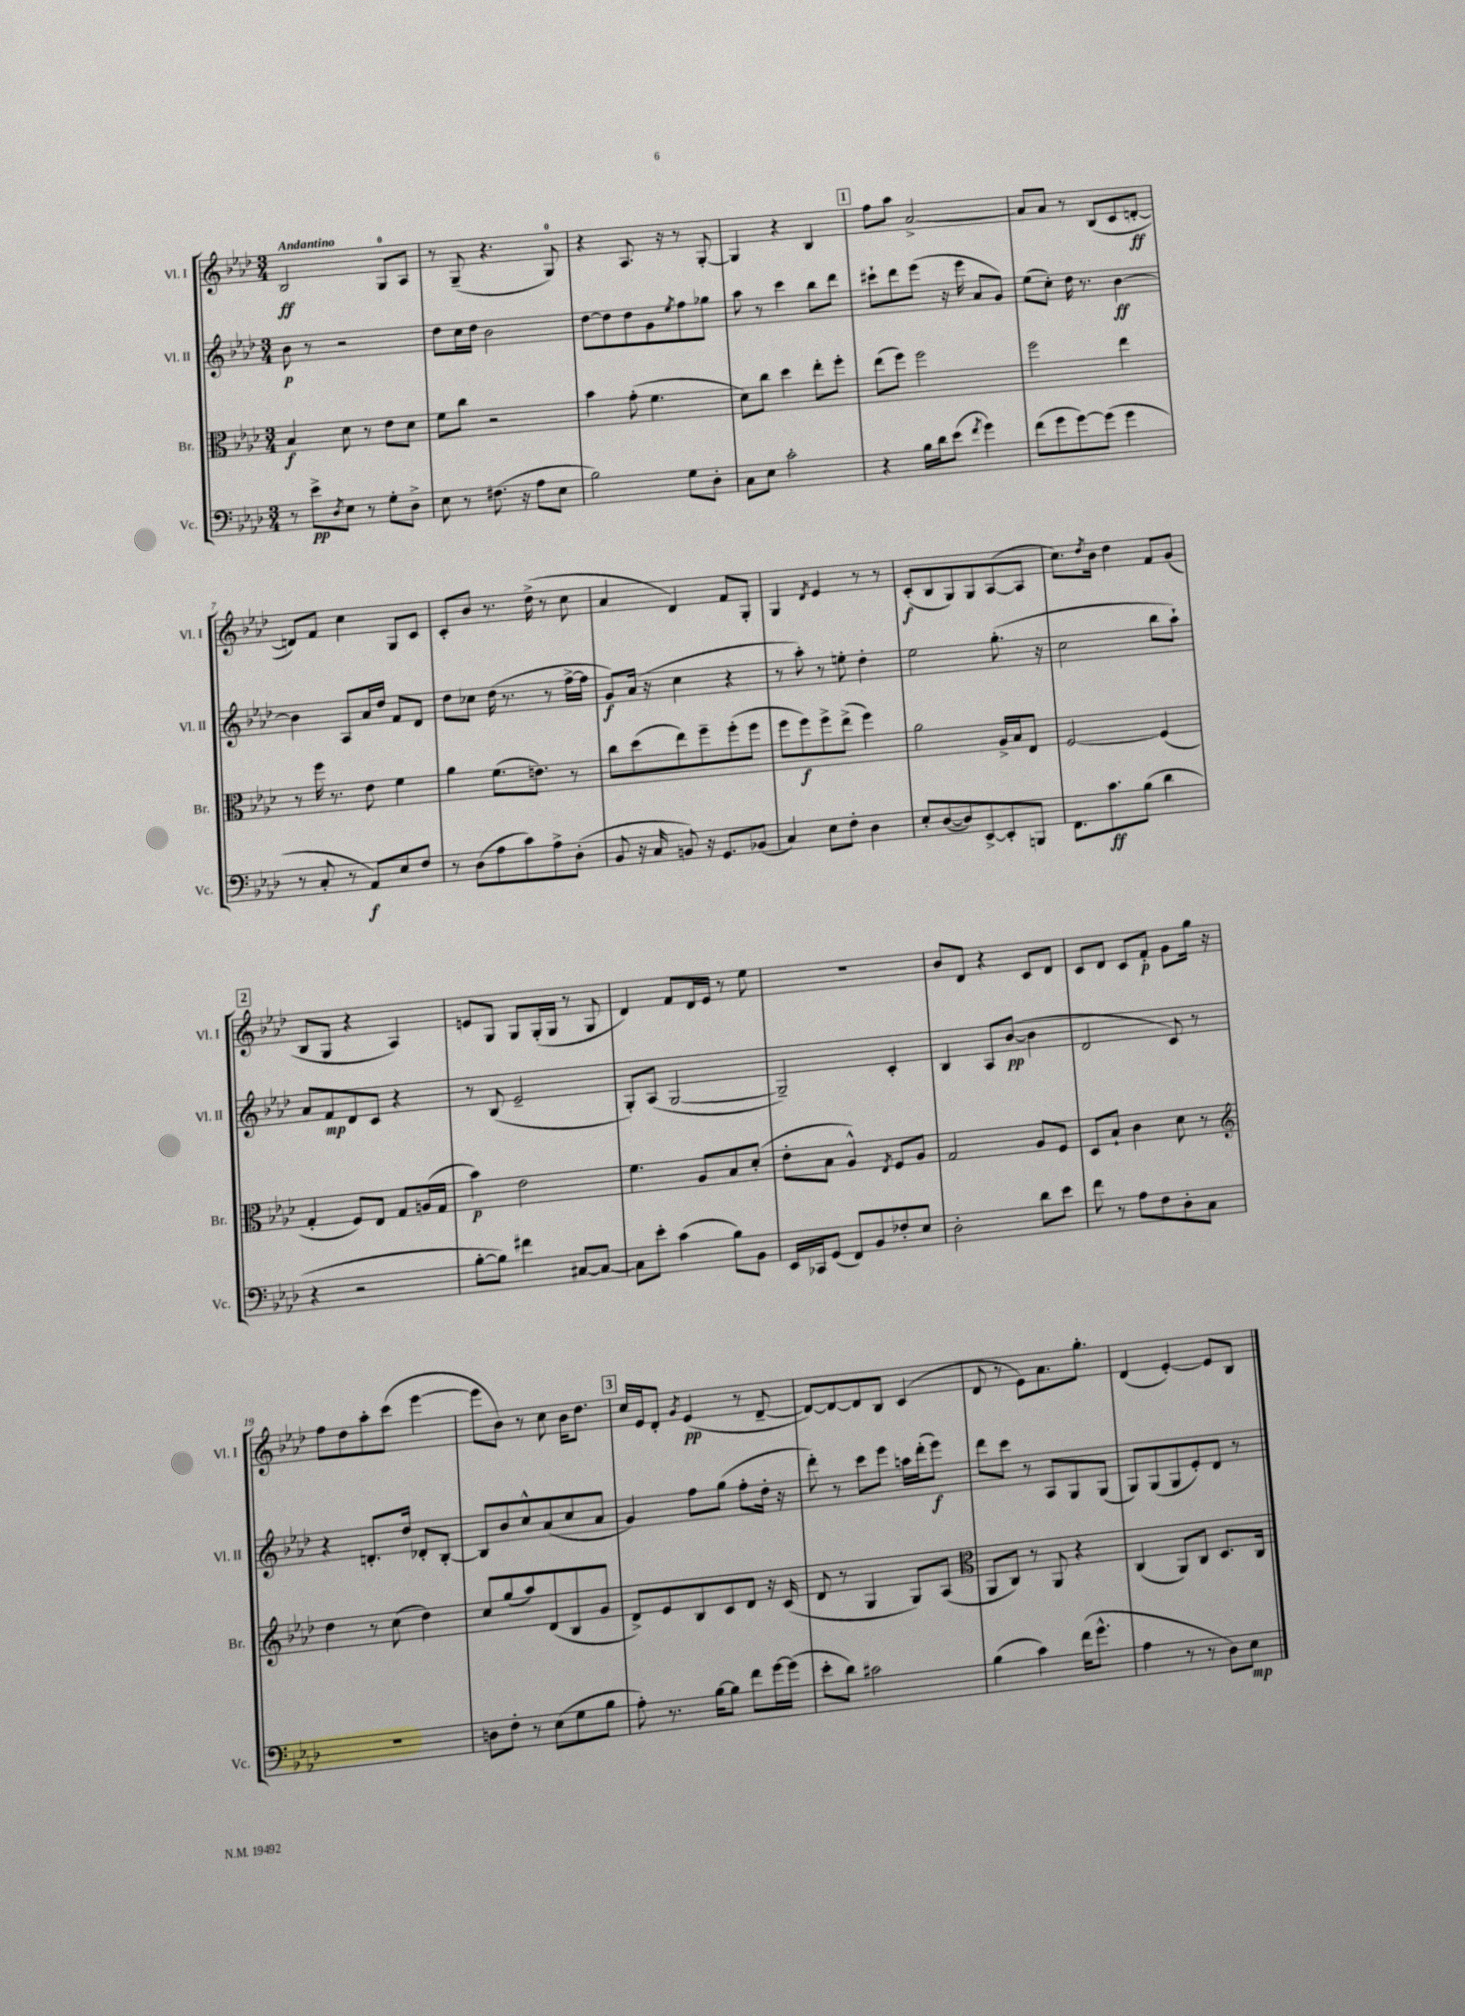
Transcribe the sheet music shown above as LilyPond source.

<<
\new StaffGroup <<
\new Staff = "s0" \with { instrumentName = "Vl. I" shortInstrumentName = "Vl. I" } {
    \clef treble \key aes \major \numericTimeSignature \time 3/4 \tempo "Andantino"
    bes2\ff g8-0 aes8 |
    r8 g8--( r4. g8-0) |
    r4 aes8. r16 r8 g8~-. |
    g4 r4 bes4 |
    \mark \markup { \box "1" } f''8 aes''8 aes'2~-> |
    aes'8 aes'8 r8 bes8( c'8 d'8~-.\ff |
    d'8) f'8 c''4 g8 c'8 |
    c'8-. bes'8 r8. des''16->( r8 c''8 |
    aes'4 des'4) f'8 g8-. |
    g4 \acciaccatura { des'8 } ees'4 r8 r8 |
    c'8-.\f( bes8 g8) g8 aes8~( aes8 |
    c''8.) \acciaccatura { des''8 } bes'16 des''4 f'8 g'8( |
    \mark \markup { \box "2" } bes8 g8 r4 aes4) |
    e'8 g8 g8 g16-.( g16 r8 g8 |
    des'4) f'8 des'16 ees'16 r8 ees''8 |
    R2. |
    bes'8 des'8 r4 c'8 des'8 |
    c'8 des'8 c'8 f'8-.\p g'8 g''16 r16 |
    f''8 des''8 aes''8-. c'''8( ees'''4~ |
    ees'''8 bes'8) r8 c''8 bes'16 des''8. |
    \mark \markup { \box "3" } c''16 ees'16 des'8-. \acciaccatura { g'8 } ees'4\pp( r8 des'8~-- |
    des'8~) des'8~ des'8 bes8 c'4( |
    des'8 r8 ees'8) aes'8. g''8.-. |
    des'4( ees'4~-.) ees'8 bes8 \bar "|." |
}
\new Staff = "s1" \with { instrumentName = "Vl. II" shortInstrumentName = "Vl. II" } {
    \clef treble \key aes \major \numericTimeSignature \time 3/4
    bes'8\p r8 r2 |
    des''8 c''16 des''16 bes'2 |
    des''8~ des''8 des''8 g'8 \acciaccatura { ees''8 } f''8 ges''8 |
    aes''8 r8 c'''4 bes''8 des'''8 |
    \mark \markup { \box "1" } cis'''8-! des'''8 ees'''8( r16 ees'''16 aes'8 g'8) |
    ees''8( c''8-.) des''16 r8. bes'4~\ff |
    bes'4 aes8 aes'16 des''16 f'8 des'8 |
    des''8 ces''8 des''16( r8. r8 f''16~-> f''16 |
    g'8\f) aes'16( r16 c''4 r4 |
    r8 aes''8-.) r8 e''8-. des''4-. |
    ees''2 g''8.-.( r16 |
    c''2 bes''8 aes''8-!) |
    \mark \markup { \box "2" } aes'8 f'8\mp des'8 c'8 r4 |
    r8 bes8( ees'2-- |
    g8-.) aes8( g2~ |
    g2--) c'4-. |
    bes4 aes8 bes'8~\pp( bes'4 |
    des'2 c'8) r8 |
    r4 d'8.-. des''16 des'8-. bes8~-. |
    bes8 bes'8 c''8-^ aes'8( c''8 aes'8 |
    \mark \markup { \box "3" } g'4) f''8 g''8( f''8-. des''16-. r16 |
    des'''8-.) r8 c'''8 ees'''8 a''16 des'''16-.( ees'''8\f) |
    des'''8 c'''8 r8 aes8 g8 g8( |
    g8) g8( g8 ees'8-.) des'8 r8 \bar "|." |
}
\new Staff = "s2" \with { instrumentName = "Br." shortInstrumentName = "Br." } {
    \clef alto \key aes \major \numericTimeSignature \time 3/4
    bes4\f des'8 r8 ees'8 des'8 |
    f'8 c''8 r2 |
    bes'4 g'8-.( f'4. |
    des'8) c''8 des''4 ees''8-. f''8-. |
    \mark \markup { \box "1" } ees''8( f''8) f''2 |
    f''2 ees''4 |
    r8 f''16 r8. ees'8 f'4 |
    aes'4 f'8.( e'8.) r8 |
    c''8 des''8( ees''8) f''8-- f''8-.( f''8 |
    f''8 f''8\f) f''8-> ees''8->( f''4) |
    aes'2 aes16-> bes16 ees8 |
    f2~ f4( |
    \mark \markup { \box "2" } g4-. f8) ees8 g8 a16( g16 |
    bes'4\p) ees'2 |
    f'4. aes8 bes8 des'8-.( |
    ees'8-. bes8 aes4-^) \acciaccatura { ees8 } f8 aes8 |
    g2 aes8 f8 |
    des8 bes8-! c'4 des'8 r8 |
    \clef treble des''4 r8 c''8( des''4) |
    c''8 g''8( aes''8) des'8( bes8 g'8 |
    \mark \markup { \box "3" } des'8->) ees'8 bes8 c'8 des'8 r16 c'16( |
    des'8 r8 g4 g8) aes8( |
    \clef alto aes,8 c8) r8 aes,8 r4 |
    c4( aes,8) c8 des8. c16 \bar "|." |
}
\new Staff = "s3" \with { instrumentName = "Vc." shortInstrumentName = "Vc." } {
    \clef bass \key aes \major \numericTimeSignature \time 3/4
    r8 ees'8->\pp \acciaccatura { des8 } ees8 r8 g8-. des8-> |
    ees8 r8 fis8.( r16 aes8 ees8 |
    bes2) g8 des8-. |
    c8 ees8 c'2-. |
    \mark \markup { \box "1" } r4 bes16 des'16 ees'8( \acciaccatura { f'8 } g'4) |
    f'8( g'8 g'8~) g'8( g'4 |
    r8 c8-. r8 aes,8\f) ees8 f8 |
    r8 des8( aes8 c'8) aes8-> des8-.( |
    bes,8 r16 c16 b,8) r16 g,8. bes,8( |
    c4) ees8 f8-. des4 |
    ees8-. des8~( des8) ees,8~-> ees,8-. b,,8 |
    f,8. c'8.\ff bes8( des'4 |
    \mark \markup { \box "2" } r4 r2 |
    bes8~-. bes8) fis'4 cis8~ cis8~ |
    cis8 ees'8-. c'4( bes8) bes,8 |
    ees,16 ces,16 g,8( f,8) bes,8 fes8-. ees8 |
    des2-. des'8 ees'8 |
    f'8 r8 aes8 f8 des8-. c8 |
    R2. |
    d8 f8-. r8 ees8( g8 bes8 |
    \mark \markup { \box "3" } aes8-.) r8. bes16~ bes8 f'8 g'16~ g'16( |
    ees'8-. des'8) cis'2 |
    bes4( c'4) f'16( g'8.-^ |
    aes4 r8 r8 des8) ees8\mp \bar "|." |
}
>>
>>
